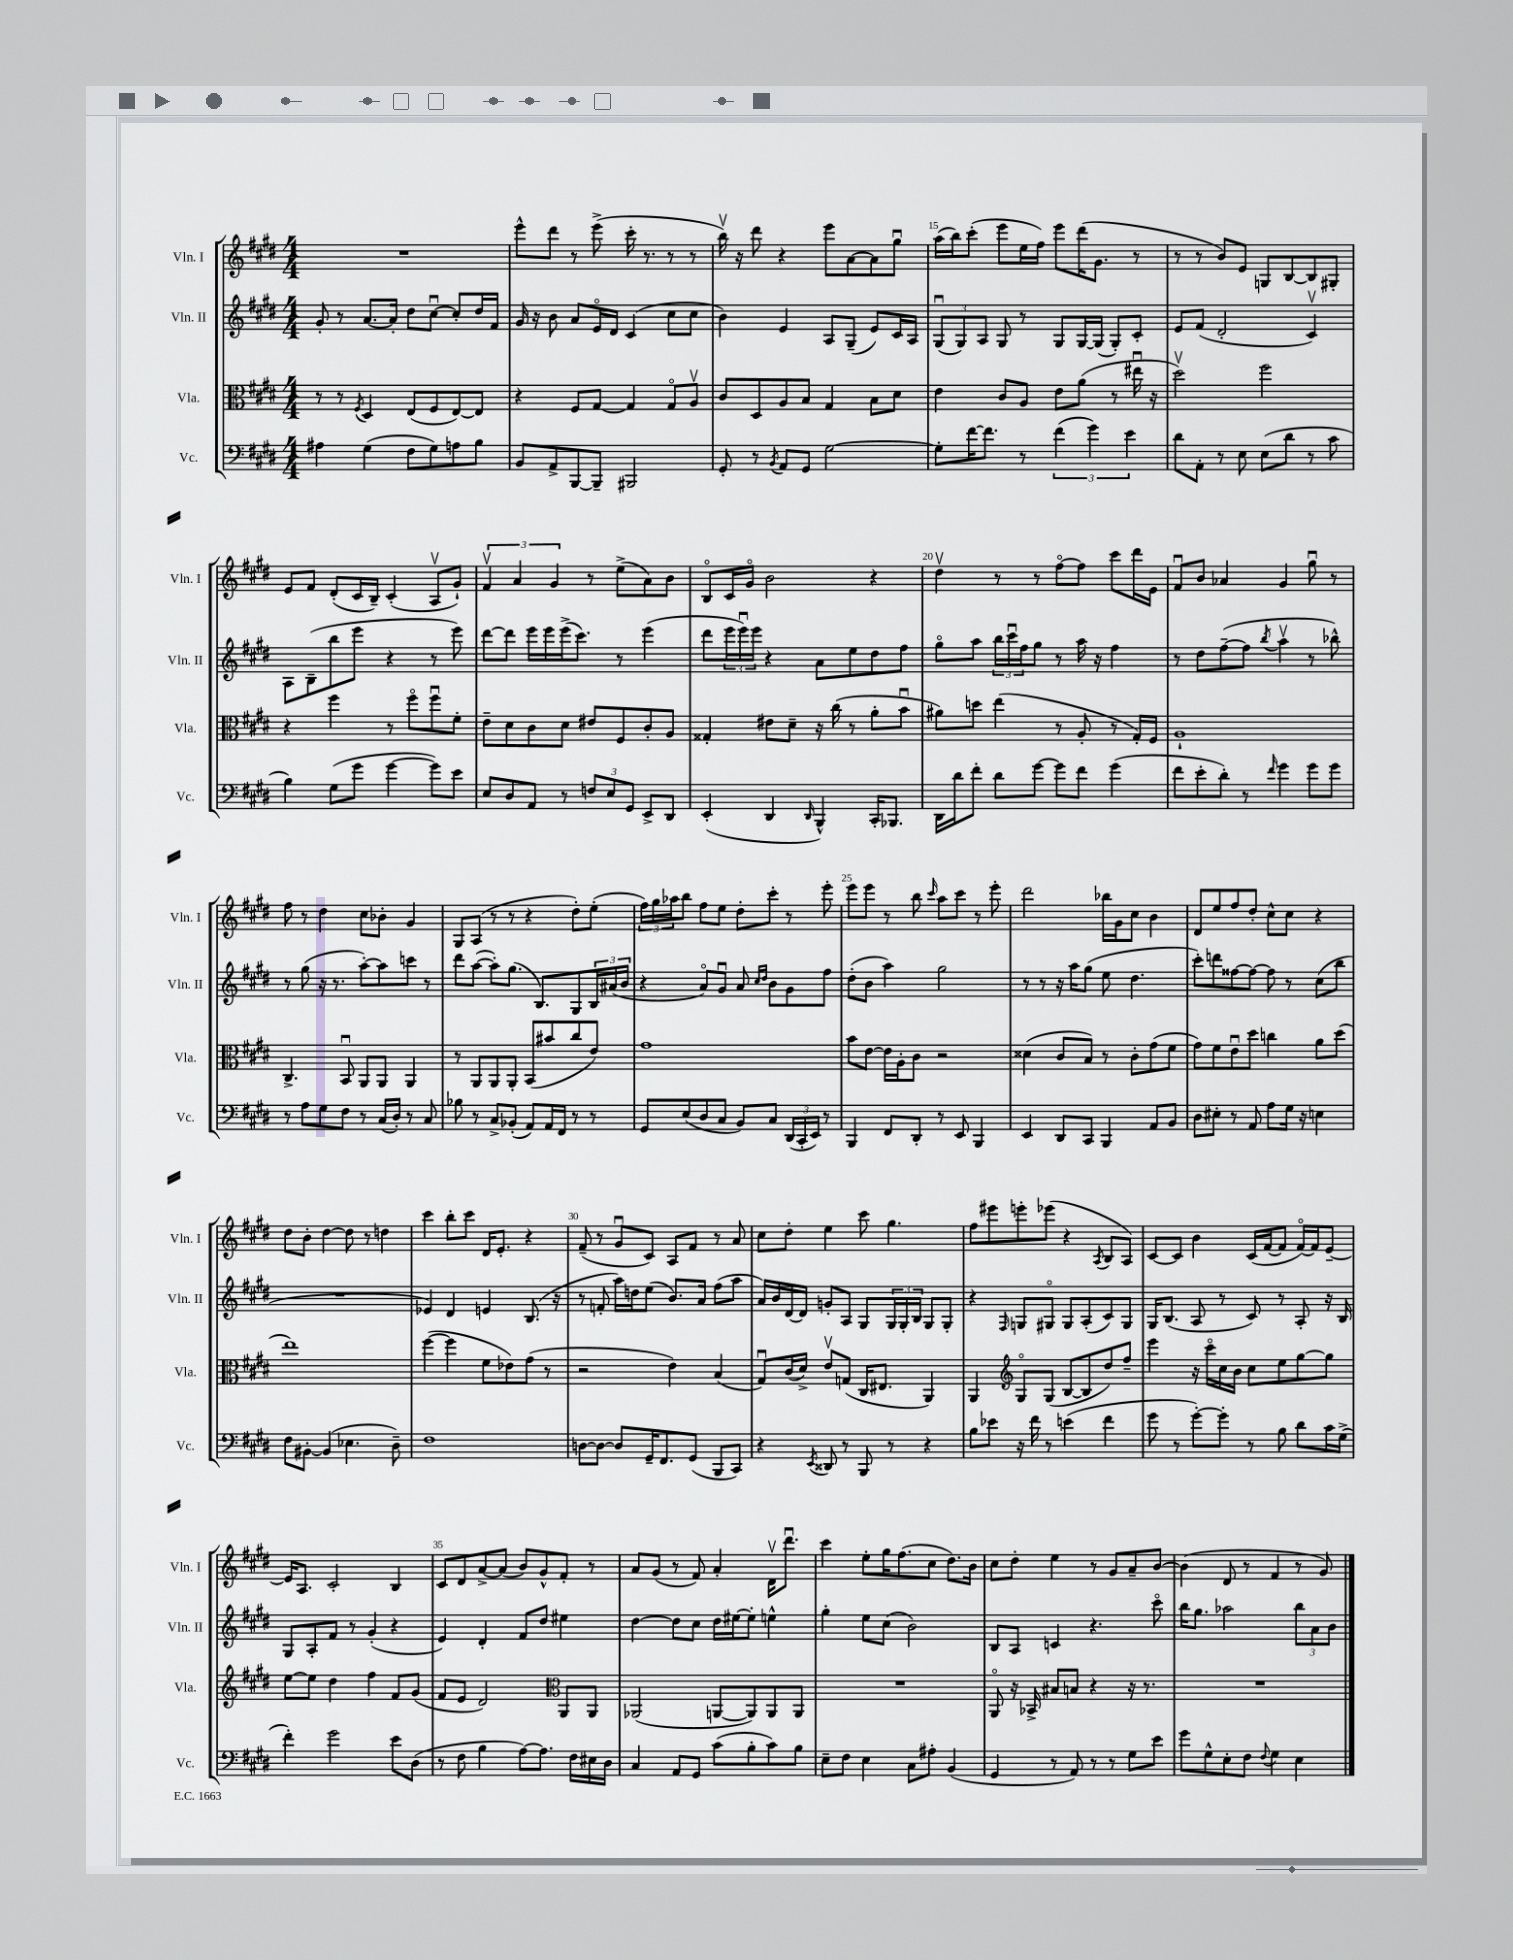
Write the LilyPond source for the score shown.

<<
\new StaffGroup <<
\new Staff = "s0" \with { instrumentName = "Vln. I" shortInstrumentName = "Vln. I" } {
    \clef treble \key e \major \numericTimeSignature \time 4/4
    R1 |
    e'''8-^ dis'''8 r8 e'''8->( cis'''16-. r8. r8 r8 |
    b''16\upbow) r16 dis'''8 r4 e'''8 a'8~ a'8 gis''8\downbow |
    a''16( b''16) cis'''8-.( e'''8 e''16 fis''16) e'''8 dis'''16( gis'8. r8 |
    r8 r8 b'8) e'8 g8 b8~ b8 gis8-. |
    e'8 fis'8 dis'8-.( cis'16 b16--) cis'4-.( a8\upbow gis'8-!) |
    \tuplet 3/2 { fis'4\upbow a'4 gis'4 } r8 e''8->( a'8) b'8 |
    b8\flageolet cis'16 gis'16\flageolet b'2 r4 |
    dis''4\upbow r8 r8 fis''8~\flageolet fis''8 cis'''8 dis'''16 e'16 |
    fis'8\downbow b'8 aes'4 gis'4 gis''8\downbow r8 |
    fis''8 r8 dis''4 cis''8 bes'8-. gis'4 |
    gis8 a8( r8 r8 r4 dis''8-.) e''8-.( |
    \tuplet 3/2 { fis''16) gis''16 aes''16 } b''8 fis''8 e''8 dis''8-. cis'''8-. r8 e'''8-. |
    e'''8 e'''8 r8 b''8 \grace { cis'''16 } a''8 cis'''8 r8 e'''8-. |
    dis'''2 bes''16 gis'16 cis''8 b'4 |
    dis'8 e''8 fis''8 dis''8-. cis''8-^ cis''8 r4 |
    dis''8 b'8-. dis''4~ dis''8 r8 d''4 |
    cis'''4 b''8-. cis'''8 dis'16 e'8.-. r4 |
    fis'8--( r8 gis'8\downbow cis'8) a8 fis'8 r8 a'8 |
    cis''8 dis''8-. e''4 cis'''8 gis''4. |
    fis''8 eis'''8 e'''8-. ees'''8( r4 \acciaccatura { a8 } b8 a8) |
    cis'8~ cis'8 b'4 cis'16( fis'16~ fis'8 fis'16~\flageolet) fis'16 e'8~-- |
    e'16 a8. cis'2-. b4 |
    cis'8 dis'8 a'8~-> a'8( b'8) gis'8-^ fis'8-. r8 |
    a'8 gis'8( r8 fis'8) a'4-. dis'16\upbow dis'''8.\downbow |
    cis'''4 e''8-. gis''16 fis''8.( cis''8 dis''8.) b'16 |
    cis''8 dis''8-. e''4 r8 gis'8 a'8-- b'8~ |
    b'4( dis'8 r8 fis'4 r8 gis'8) \bar "|." |
}
\new Staff = "s1" \with { instrumentName = "Vln. II" shortInstrumentName = "Vln. II" } {
    \clef treble \key e \major \numericTimeSignature \time 4/4
    gis'8-. r8 a'8.~ a'16-. dis''8 cis''8~\downbow cis''8-. dis''16 fis'16 |
    gis'16 r16 b'8 a'8 e'16\flageolet dis'16 cis'4( cis''8 cis''8 |
    b'4) e'4 a8 gis8--( e'8) cis'16 a16 |
    \tuplet 3/2 { gis8\downbow( gis8) a8 } gis8 r8 gis8 gis16~ gis16( gis8-.) cis'8-. |
    e'8 fis'8( dis'2-. cis'4\upbow) |
    a8 b8--( b''8 e'''8 r4 r8 e'''8) |
    dis'''8~ dis'''8 e'''16 e'''16 e'''16->( cis'''8.) r8 e'''4( |
    dis'''8 \tuplet 3/2 { e'''16 e'''16\downbow) e'''16 } r4 a'8 e''8 dis''8 fis''8 |
    gis''8\flageolet a''8 \tuplet 3/2 { b''16 cis'''16\downbow fis''16 } gis''8 r8 a''16 r16 fis''4 |
    r8 dis''8 fis''8~--( fis''8 \acciaccatura { b''8 } a''4\upbow r8 bes''8-^) |
    r8 gis''8( r16 r8. a''8~-.) a''8 c'''8 r8 |
    dis'''8 a''8~( a''8-.) gis''8.( b8.) gis8 \tuplet 3/2 { b16 ais'16( b'16 } |
    r4 a'8\flageolet) gis'8\downbow a'8 \grace { cis''16 dis''16 } b'8 gis'8 fis''8 |
    dis''8-.( b'8 a''4) gis''2 |
    r8 r8 r16 a''16 gis''8( e''8 dis''4. |
    cis'''8-.) d'''8 fisis''8~ fisis''8~ fisis''8 r8 cis''8( b''8 |
    R1 |
    ees'4) dis'4 e'4 b8.( r16 |
    r8 f'8-. a''16) d''16 e''8( b'8.) a'16 fis''8( a''8 |
    a'16) b'16 dis'16~ dis'16 g'8-. a8 gis8 \tuplet 3/2 { gis16 gis16-. b16 } gis8 gis8-. |
    r4 \grace { fis16 } g8 gis8\flageolet gis8 a8-.( cis'8) gis8 |
    gis16 b8.( a8 r8 cis'8) r8 a8-. r16 b16 |
    gis8 a8-. fis'8 r8 gis'4-.( r4 |
    e'4) dis'4-. fis'8 dis''8 eis''4 |
    dis''4~ dis''8 cis''8 dis''16 eis''16~ eis''8-. e''4-^ |
    gis''4-. e''8 cis''8( b'2) |
    b8 a8 c'4 r4. cis'''8\flageolet |
    b''16 gis''8. aes''2 \tuplet 3/2 { b''8 a'8 b'8 } \bar "|." |
}
\new Staff = "s2" \with { instrumentName = "Vla." shortInstrumentName = "Vla." } {
    \clef alto \key e \major \numericTimeSignature \time 4/4
    r8 r8 \acciaccatura { fis8 } dis4 e8( fis8 e8~) e8 |
    r4 fis8 gis8~ gis4 gis8\flageolet a8\upbow |
    cis'8 dis8 a8 b8 gis4 b8 dis'8 |
    e'4 cis'8 a8 e'8 a'8( r8 eis''16\downbow r16 |
    dis''2\upbow) fis''2 |
    r4 fis''4 r8 fis''8\flageolet fis''8\downbow fis'8-. |
    e'8-- dis'8 cis'8 dis'8 eis'8 fis8 cis'8-. a8 |
    gisis4-. eis'8 dis'8-- r16 cis''16( r8 a'8-. b'8\downbow |
    ais'8) d''8 e''4( r8 a8-. r8 gis16-.) fis16 |
    a1-! |
    cis4.-> b,8\downbow a,8 a,8 a,4 |
    r8 a,8 a,8 a,8-. b,8( bis'8 cis''8 e'8) |
    gis'1 |
    b'8 e'8~ e'16 a16-. cis'8 r2 |
    disis'4( cis'8 b8) r8 cis'8-. gis'8( fis'8 |
    gis'8) fis'8 e'8\downbow dis''8 c''4 a'8 dis''8( |
    e''1) |
    fis''4~( fis''4 fis'8 ees'8) gis'8( r8 |
    r2 e'4) b4( |
    gis8\downbow) cis'16( dis'16->) e'8\upbow g8( cis16 eis8. a,4) |
    a,4 \clef treble gis8\flageolet gis8( b8~ b8 dis''8) fis''8-- |
    e'''4 r16 cis'''16\flageolet cis''16 b'16 cis''8 e''8 gis''8~ gis''8 |
    e''8~ e''8 dis''4 fis''4 fis'8 gis'8( |
    fis'8 e'8 dis'2) \clef alto a,8 a,8 |
    aes,2( a,8~ a,8) a,8 a,8 |
    R1 |
    a,8\flageolet r16 bes,16-> bis8 b8 r4 r16 r8. |
    R1 \bar "|." |
}
\new Staff = "s3" \with { instrumentName = "Vc." shortInstrumentName = "Vc." } {
    \clef bass \key e \major \numericTimeSignature \time 4/4
    ais4 gis4( fis8 gis8) a8 b8 |
    b,8 a,8-> b,,8~ b,,8-- bis,,2 |
    gis,8-. r8 \acciaccatura { b,8 } a,8 gis,8 gis2~ |
    gis8-. fis'16~ fis'8. r8 \tuplet 3/2 { fis'4( gis'4) e'4 } |
    dis'8 a,8-. r8 e8 e8( dis'8 r8 cis'8 |
    b4) gis8( gis'8 gis'4~ gis'8) e'8 |
    e8 dis8 a,8 r8 \tuplet 3/2 { f8 e8 gis,8 } e,8-> dis,8 |
    e,4-.( dis,4 \grace { dis,16 } b,,4-^) cis,16-. bes,,8. |
    dis,16 dis'16 fis'8-. dis'8 gis'8~ gis'8 fis'8 gis'4( |
    fis'8 e'8-. dis'8-.) r8 \grace { fis'16 } gis'4 gis'8 gis'8 |
    r8 a8 gis8 fis8 r8 cis16( dis16-.) r8 cis8 |
    bes8 r8 cis8-> bes,8-.( a,8) a,16 fis,16 r8 r8 |
    gis,8 e8( dis8 cis8 b,8) cis8 \tuplet 3/2 { dis,16( cis,16-. e,16) } r8 |
    b,,4 fis,8 dis,8-. r8 e,8 b,,4 |
    e,4 dis,8 cis,8 b,,4 a,8 b,8 |
    dis8 eis8-. r8 a,8 a8 gis16 r16 e4 |
    fis8 bis,8~-. bis,4( ees4. dis8--) |
    fis1 |
    d8~ d8~ d8 gis,16-- fis,8. gis,8( b,,8 cis,8) |
    r4 \acciaccatura { e,8 } disis,8 r8 b,,8 r8 r4 |
    b8 ees'8 r16 fis'16 r8 e'4( fis'4 |
    gis'8 r8 gis'8~-.) gis'8-. r8 b8 dis'8 cis'16 gis16->( |
    fis'4-.) gis'2 e'8 dis8( |
    r8 fis8 b4 a8~) a8. fis16 eis16 dis16 |
    cis4 a,8 gis,8 cis'8( b8-. cis'8) b8 |
    e8-- fis8 e4 cis8 ais8-. b,4( |
    gis,4 r8 a,8) r8 r8 gis8 e'8 |
    gis'8 gis8-^ e8-. fis8 \appoggiatura { fis8 } gis4 e4 \bar "|." |
}
>>
>>
\layout { \context { \Score currentBarNumber = #12 \override BarNumber.break-visibility = ##(#f #t #t) barNumberVisibility = #(every-nth-bar-number-visible 5) } }
